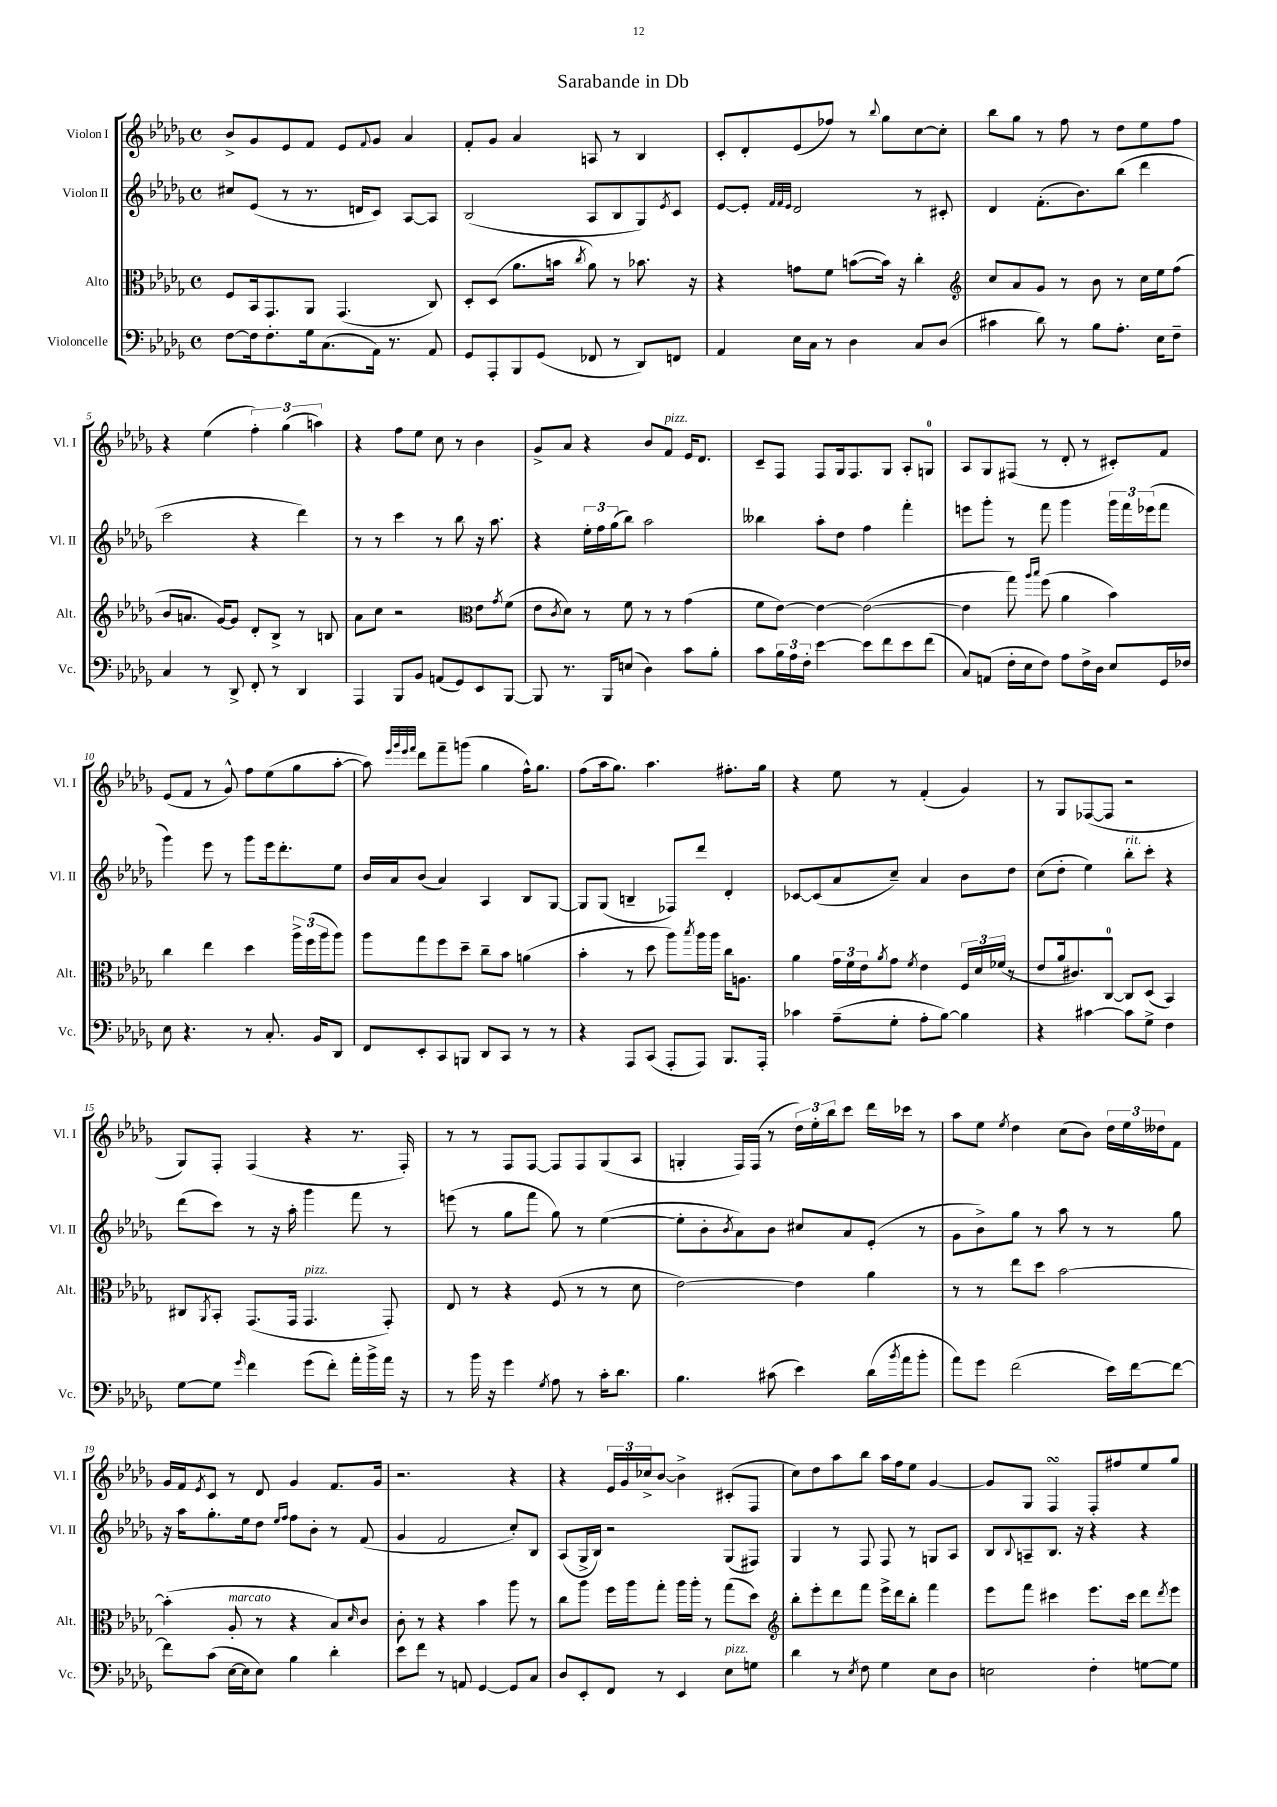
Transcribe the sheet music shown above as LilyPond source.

\header { title = "Sarabande in Db" }
<<
\new StaffGroup <<
\new Staff = "s0" \with { instrumentName = "Violon I" shortInstrumentName = "Vl. I" } {
    \clef treble \key des \major \defaultTimeSignature \time 4/4
    bes'8-> ges'8 ees'8 f'8 ees'8 \appoggiatura { f'8 } ges'8 aes'4 |
    f'8-. ges'8 aes'4 a8 r8 bes4 |
    c'8-. des'8-. ees'8( fes''8) r8 \appoggiatura { bes''8 } ges''8 c''8~ c''8-. |
    bes''8 ges''8 r8 f''8 r8 des''8 ees''8 f''8 |
    r4 ees''4( \tuplet 3/2 { f''4-.) ges''4( a''4) } |
    r4 f''8 ees''8 c''8 r8 bes'4 |
    ges'8-> aes'8 r4 bes'8 f'8^\markup { \italic "pizz." } ees'16 des'8. |
    c'8-- f8 f8 ges16 f8. ges8 aes8-. g8-0 |
    aes8 ges8 fis8( r8 des'8-. r8 cis'8-.) f'8 |
    ees'8( f'8 r8 ges'8-^) f''8 ees''8( ges''8 aes''8~-. |
    aes''8) \grace { ees'''32 ges'''32 ees'''32 f'''32 } des'''8 f'''8-- g'''8( ges''4 f''16-^) ges''8. |
    f''8( aes''16 ges''8.) aes''4. fis''8.-. ges''16 |
    r4 ees''8 r8 f'4-.( ges'4) |
    r8 ges8 fes8~( fes8 r2 |
    ges8) f8-. f4( r4 r8. f16-.) |
    r8 r8 f8 f8~ f8 f8 ges8( aes8 |
    g4-. f16) f16( r8 \tuplet 3/2 { des''16) ees''16-. bes''16 } c'''8 des'''16 ces'''16 r8 |
    aes''8 ees''8 \acciaccatura { ees''8 } des''4 c''8( bes'8) \tuplet 3/2 { des''16 ees''16 deses''16 } f'8 |
    ges'16 f'16 \acciaccatura { ees'8 } c'8 r8 des'8 ges'4 f'8. ges'16 |
    r2. r4 |
    r4 \tuplet 3/2 { ees'16 ges'16 ces''16-> } bes'8~ bes'4-> cis'8-.( f8 |
    c''8) des''8 aes''8 bes''8 aes''16 f''16 ees''8 ges'4~ |
    ges'8 ges8 f4\turn f8-. fis''8 ees''8 ges''8 \bar "|." |
}
\new Staff = "s1" \with { instrumentName = "Violon II" shortInstrumentName = "Vl. II" } {
    \clef treble \key des \major \defaultTimeSignature \time 4/4
    cis''8 ees'8( r8 r8. d'16 c'8) aes8~ aes8 |
    bes2( aes8 bes8 ges8) \acciaccatura { ees'8 } c'8 |
    ees'8~ ees'8-. \grace { f'32 f'32 ees'32 } des'2 r8 cis'8-. |
    des'4 f'8.-.( bes'8.) bes''8( des'''4 |
    c'''2 r4 des'''4) |
    r8 r8 c'''4 r8 bes''8 r16 aes''8. |
    r4 \tuplet 3/2 { ees''16-. f''16 ges''16( } bes''8) aes''2 |
    beses''4 aes''8-. des''8 f''4 f'''4-. |
    e'''8 ges'''8-. r8 f'''8 ges'''4 \tuplet 3/2 { ges'''16 f'''16 ees'''16( } f'''8 |
    ges'''4) ees'''8 r8 ges'''8 ees'''16 des'''8.-. ees''8 |
    bes'16 aes'16 bes'8( aes'4) aes4 bes8 ges8~ |
    ges8 ges8( b4-- fes8) des'''8 des'4-. |
    ces'8~ ces'8( aes'8 c''8--) aes'4 bes'8 des''8 |
    c''8( des''8-. ees''4) bes''8-.^\markup { \italic "rit." } c'''8-. r4 |
    des'''8( c'''8) r8 r16 aes''16-. ges'''4 f'''8 r8 |
    e'''8( r8 ges''8 f'''8 ges''8) r8 ees''4~( |
    ees''8-. bes'8-. \acciaccatura { bes'8 } aes'8) bes'8 cis''8 aes'8 ees'8-.( r8 |
    ges'8 bes'8->) ges''8 r8 aes''8 r8 r8 ges''8 |
    r16 aes''16 ges''8.-. ees''16 des''8 \grace { ees''16 f''16 } f''8 bes'8-. r8 f'8( |
    ges'4 f'2 c''8-.) bes8 |
    aes8( ges16-> bes16) r2 ges8( fis8) |
    ges4 r8 f8 f8 r8 g8 aes8 |
    bes8 \appoggiatura { bes8 } a8-- bes8. r16 r4 r4 \bar "|." |
}
\new Staff = "s2" \with { instrumentName = "Alto" shortInstrumentName = "Alt." } {
    \clef alto \key des \major \defaultTimeSignature \time 4/4
    f8 bes,16 ges,8. aes,8 ges,4.( c8) |
    des8-. des8( aes'8. b'16 \acciaccatura { c''8 } aes'8) r8 bes'8. r16 |
    r4 g'8 f'8 b'8~( b'16) r16 c''4-. |
    \clef treble c''8 aes'8 ges'8 r8 bes'8 r8 c''16 ees''16 f''8( |
    bes'8 a'8. ges'16~) ges'8 des'8-. bes8-> r8 b8 |
    aes'8 c''8 r2 \clef alto ees'8 \acciaccatura { ges'8 } f'8( |
    ees'8 \acciaccatura { c'8 } des'8) r8 f'8 r8 r8 ges'4( |
    f'8 ees'8~) ees'4~ ees'2~( |
    ees'4 ges''8) \grace { aes''16 bes''16 } f''8( aes'4 bes'4) |
    c''4 ees''4 des''4 \tuplet 3/2 { aes''16-> f''16( aes''16 } aes''8) |
    aes''8 ges''8 f''8 des''8-- c''8-- bes'8 a'4( |
    bes'4-. r8 des''8 aes''8) \acciaccatura { bes''8 } aes''16 aes''16 c''16 a8. |
    aes'4 \tuplet 3/2 { ges'16 f'16 ees'16 } \acciaccatura { aes'8 } ges'8 \acciaccatura { f'8 } ees'4 \tuplet 3/2 { f16 des'16 fes'16( } r8 |
    ees'8 aes'16 cis'8.) c8-0~ c8 des8( bes,4) |
    cis8 \acciaccatura { aes,8 } bes,8-. ges,8.( ges,16 ges,4.^\markup { \italic "pizz." } ges,8-.) |
    ees8 r8 r4 f8( r8 r8 des'8 |
    ees'2~) ees'4 aes'4 |
    r8 r8 ees''8 des''8 bes'2~ |
    bes'4-.( aes8-.^\markup { \italic "marcato" } r8 r4 bes8) \grace { des'16 } c'8 |
    c'8-. r8 r4 bes'4 aes''8 r8 |
    c''8 aes''8 f''16 aes''16 ges''8-. aes''16 aes''16-. r8 ges''8( des''8) |
    \clef treble bes''8-. ees'''8-. des'''8 f'''8 ees'''16-> des'''16 bes''8-. f'''4 |
    ees'''8 f'''8 cis'''4 ees'''8. cis'''16 des'''8 \acciaccatura { des'''8 } ees'''8 \bar "|." |
}
\new Staff = "s3" \with { instrumentName = "Violoncelle" shortInstrumentName = "Vc." } {
    \clef bass \key des \major \defaultTimeSignature \time 4/4
    f8~ f16 f8.-. ges16 c8.( aes,16) r8. aes,8 |
    ges,8 aes,,8-. bes,,8 ges,8( fes,8 r8 des,8) f,8 |
    aes,4 ees16 c16 r8 des4 c8 des8( |
    cis'4 des'8) r8 bes8 aes8.-. ees16 f8-- |
    c4 r8 des,8-> f,8-. r8 des,4 |
    aes,,4 bes,,8 bes,8 a,8( ges,8) ees,8 bes,,8~ |
    bes,,8 r8. bes,,16 e8( des4) c'8 bes8-. |
    c'8 \tuplet 3/2 { bes16 aes16 f16-. } ees'4~ ees'8 f'8 ees'8 f'8( |
    c8) a,8( f16-. ees16 f8) aes8 f16-> des16 ees8 ges,16 fes16 |
    ees8 r4. r8 c8.-. bes,16 des,8 |
    f,8 ees,8-. c,8 b,,8 des,8 c,8 r8 r8 |
    r4 aes,,8 c,8( aes,,8-. aes,,8) bes,,8. aes,,16-. |
    ces'4 aes8--( ges8-. aes8-. bes8~) bes4 |
    r4 cis'4~ cis'8 ges8-> f4 |
    ges8~ ges8 \grace { ges'16 } f'4 ges'8( f'8-.) aes'16-. bes'16-> aes'16 r16 |
    r8 bes'16 r16 ges'4 \acciaccatura { ges8 } aes8 r8 c'16-. des'8. |
    bes4. cis'8( ees'4) des'16( \acciaccatura { bes'8 } aes'16 bes'8-. |
    aes'8) ges'8 f'2( ees'16) f'16~ f'8~ |
    f'8 c'8( ees16~ ees16 ees8) bes4 des'4-. |
    ees'8 f'8 r8 a,8 ges,4~ ges,8 c8 |
    des8 ees,8-. f,8 r8 ees,4 ees8^\markup { \italic "pizz." } g8 |
    des'4 r8 \acciaccatura { ees8 } f8 ges4 ees8 des8 |
    e2 f4-. g8~ g8 \bar "|." |
}
>>
>>
